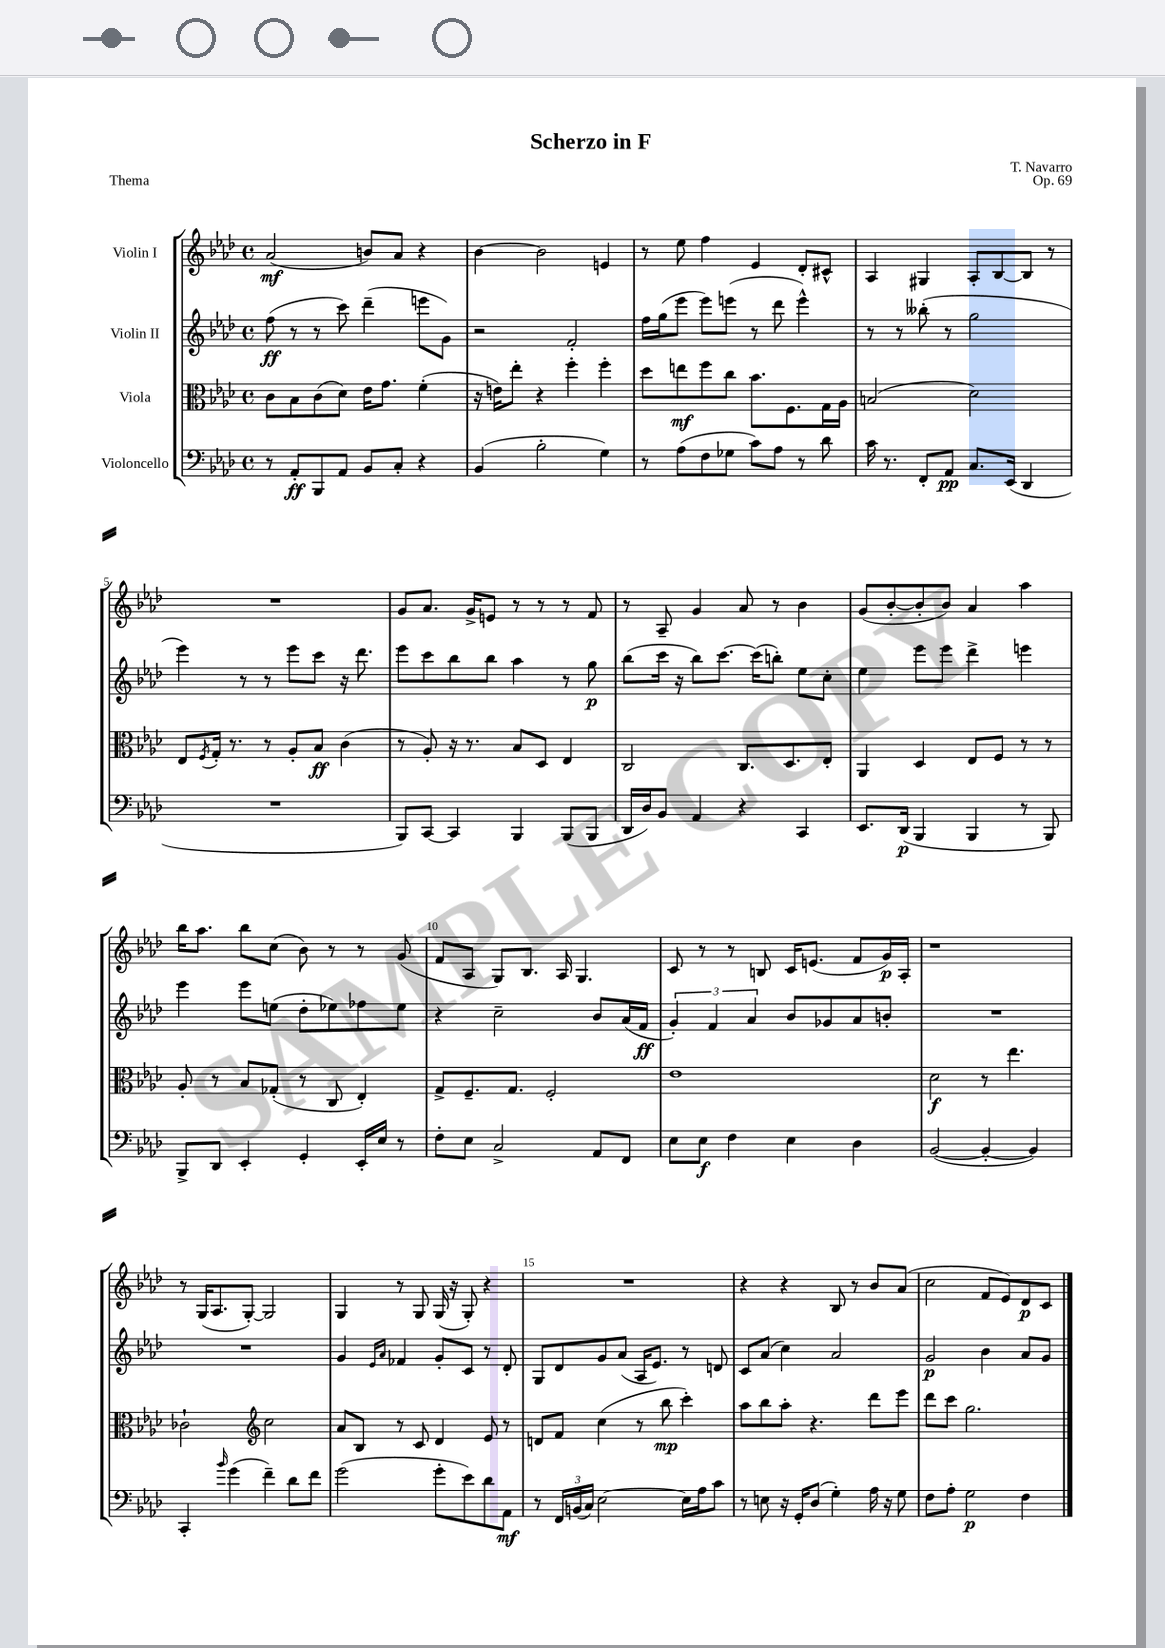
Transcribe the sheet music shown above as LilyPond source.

\header { title = "Scherzo in F" composer = "T. Navarro" opus = "Op. 69" piece = "Thema" }
<<
\new StaffGroup <<
\new Staff = "s0" \with { instrumentName = "Violin I" } {
    \clef treble \key aes \major \defaultTimeSignature \time 4/4
    aes'2\mf( b'8) aes'8 r4 |
    bes'4~ bes'2 e'4 |
    r8 ees''8 f''4 ees'4 des'8-. cis'8-^ |
    aes4 gis4 aes8-. bes8~ bes8 r8 |
    R1 |
    g'8 aes'8. g'16-> e'8 r8 r8 r8 f'8 |
    r8 aes8-- g'4 aes'8 r8 bes'4 |
    g'8( bes'8~-. bes'8-. bes'8) aes'4 aes''4 |
    bes''16 aes''8. bes''8 c''8( bes'8) r8 r8 g'8( |
    f'8 aes8 g8) bes8. aes16 g4. |
    c'8 r8 r8 b8 c'16 e'8.( f'8 g'16\p) aes16-. |
    r1 |
    r8 g16( aes8. g8~-.) g2 |
    g4 r8 g8 g16( r16 g8-.) r4 |
    R1 |
    r4 r4 bes8 r8 bes'8 aes'8( |
    c''2 f'8 ees'8) des'8\p c'8 \bar "|." |
}
\new Staff = "s1" \with { instrumentName = "Violin II" } {
    \clef treble \key aes \major \defaultTimeSignature \time 4/4
    f''8\ff( r8 r8 c'''8) des'''4--( e'''8 g'8) |
    r2 f'2-. |
    f''16 g''16( ees'''8 ees'''8) e'''8( r8 des'''8 e'''4-^) |
    r8 r8 beses''8-.( r8 g''2 |
    ees'''4) r8 r8 ees'''8 c'''8 r16 des'''8. |
    ees'''8 c'''8 bes''8 bes''8 aes''4 r8 g''8\p |
    bes''8( c'''16 r16 bes''8) c'''8.~ c'''16( b''8-.) ees''8 c''8-. |
    ees''4 ees'''8 ees'''8 des'''4-> e'''4 |
    ees'''4 ees'''8 e''8( des''8-. ees''8) fes''8 ees''8 |
    r4 c''2-- bes'8 aes'16( f'16\ff |
    \tuplet 3/2 { g'4-.) f'4 aes'4 } bes'8 ges'8 aes'8 b'8-. |
    R1 |
    R1 |
    g'4 \grace { ees'16 aes'16 } fes'4 g'8-. c'8 r8 des'8-. |
    g8 des'8 g'8 aes'8( aes16 ees'8.) r8 d'8 |
    c'8 aes'8( c''4) aes'2 |
    g'2\p bes'4 aes'8 g'8 \bar "|." |
}
\new Staff = "s2" \with { instrumentName = "Viola" } {
    \clef alto \key aes \major \defaultTimeSignature \time 4/4
    c'8 bes8 c'8( des'8) ees'16 g'8. f'4-.( |
    r16 e'16) ees''8-. r4 f''4-. f''4-. |
    des''8 e''8\mf f''8 c''8 bes'8. f8. g16 aes16 |
    b2( des'2) |
    ees8 \acciaccatura { f8 } g16-. r8. r8 aes8-. bes8\ff c'4( |
    r8 aes8-.) r16 r8. bes8 des8 ees4 |
    c2 c8. des8. ees8-. |
    aes,4 des4 ees8 f8 r8 r8 |
    aes8-. r8 bes8 ges8-.( r8 c8 ees4-.) |
    g8-> f8.-- g8. f2-. |
    ees'1 |
    des'2\f r8 ees''4. |
    ces'2-! \clef treble c''2 |
    aes'8 bes8 r8 c'8 des'4 ees'8 r8 |
    d'8 f'8 c''4( r8 bes''8\mp c'''4-.) |
    aes''8 bes''8 aes''8-. r4. des'''8 ees'''8 |
    des'''8 c'''8 g''2. \bar "|." |
}
\new Staff = "s3" \with { instrumentName = "Violoncello" } {
    \clef bass \key aes \major \defaultTimeSignature \time 4/4
    r8 aes,8-.\ff bes,,8 aes,8 bes,8 c8-. r4 |
    bes,4( bes2-. g4) |
    r8 aes8( f8 ges8 c'8) aes8 r8 des'8 |
    c'16 r8. f,8-. aes,8\pp c8. ees,16( des,4 |
    R1 |
    bes,,8) c,8~ c,4 bes,,4 bes,,8( bes,,8 |
    des,16 des16) bes,8 aes,4 r4 c,4 |
    ees,8. des,16\p( bes,,4 bes,,4 r8 bes,,8) |
    bes,,8-> des,8 ees,4-. g,4-. ees,16-. ees16 r8 |
    f8-. ees8 c2-> aes,8 f,8 |
    ees8 ees8\f f4 ees4 des4 |
    bes,2~( bes,4~-. bes,4) |
    c,4-. \grace { bes'16 } g'4( f'4--) des'8 f'8 |
    g'2( g'8-. ees'8) des'8 aes,8\mf |
    r8 \tuplet 3/2 { f,16 b,16( c16) } ees2~ ees16 aes16 c'8 |
    r8 e8 r16 g,16-. des8( g4-.) aes16 r16 g8 |
    f8 aes8-. g2\p f4 \bar "|." |
}
>>
>>
\layout { \context { \Score \override BarNumber.break-visibility = ##(#f #t #t) barNumberVisibility = #(every-nth-bar-number-visible 5) } }
